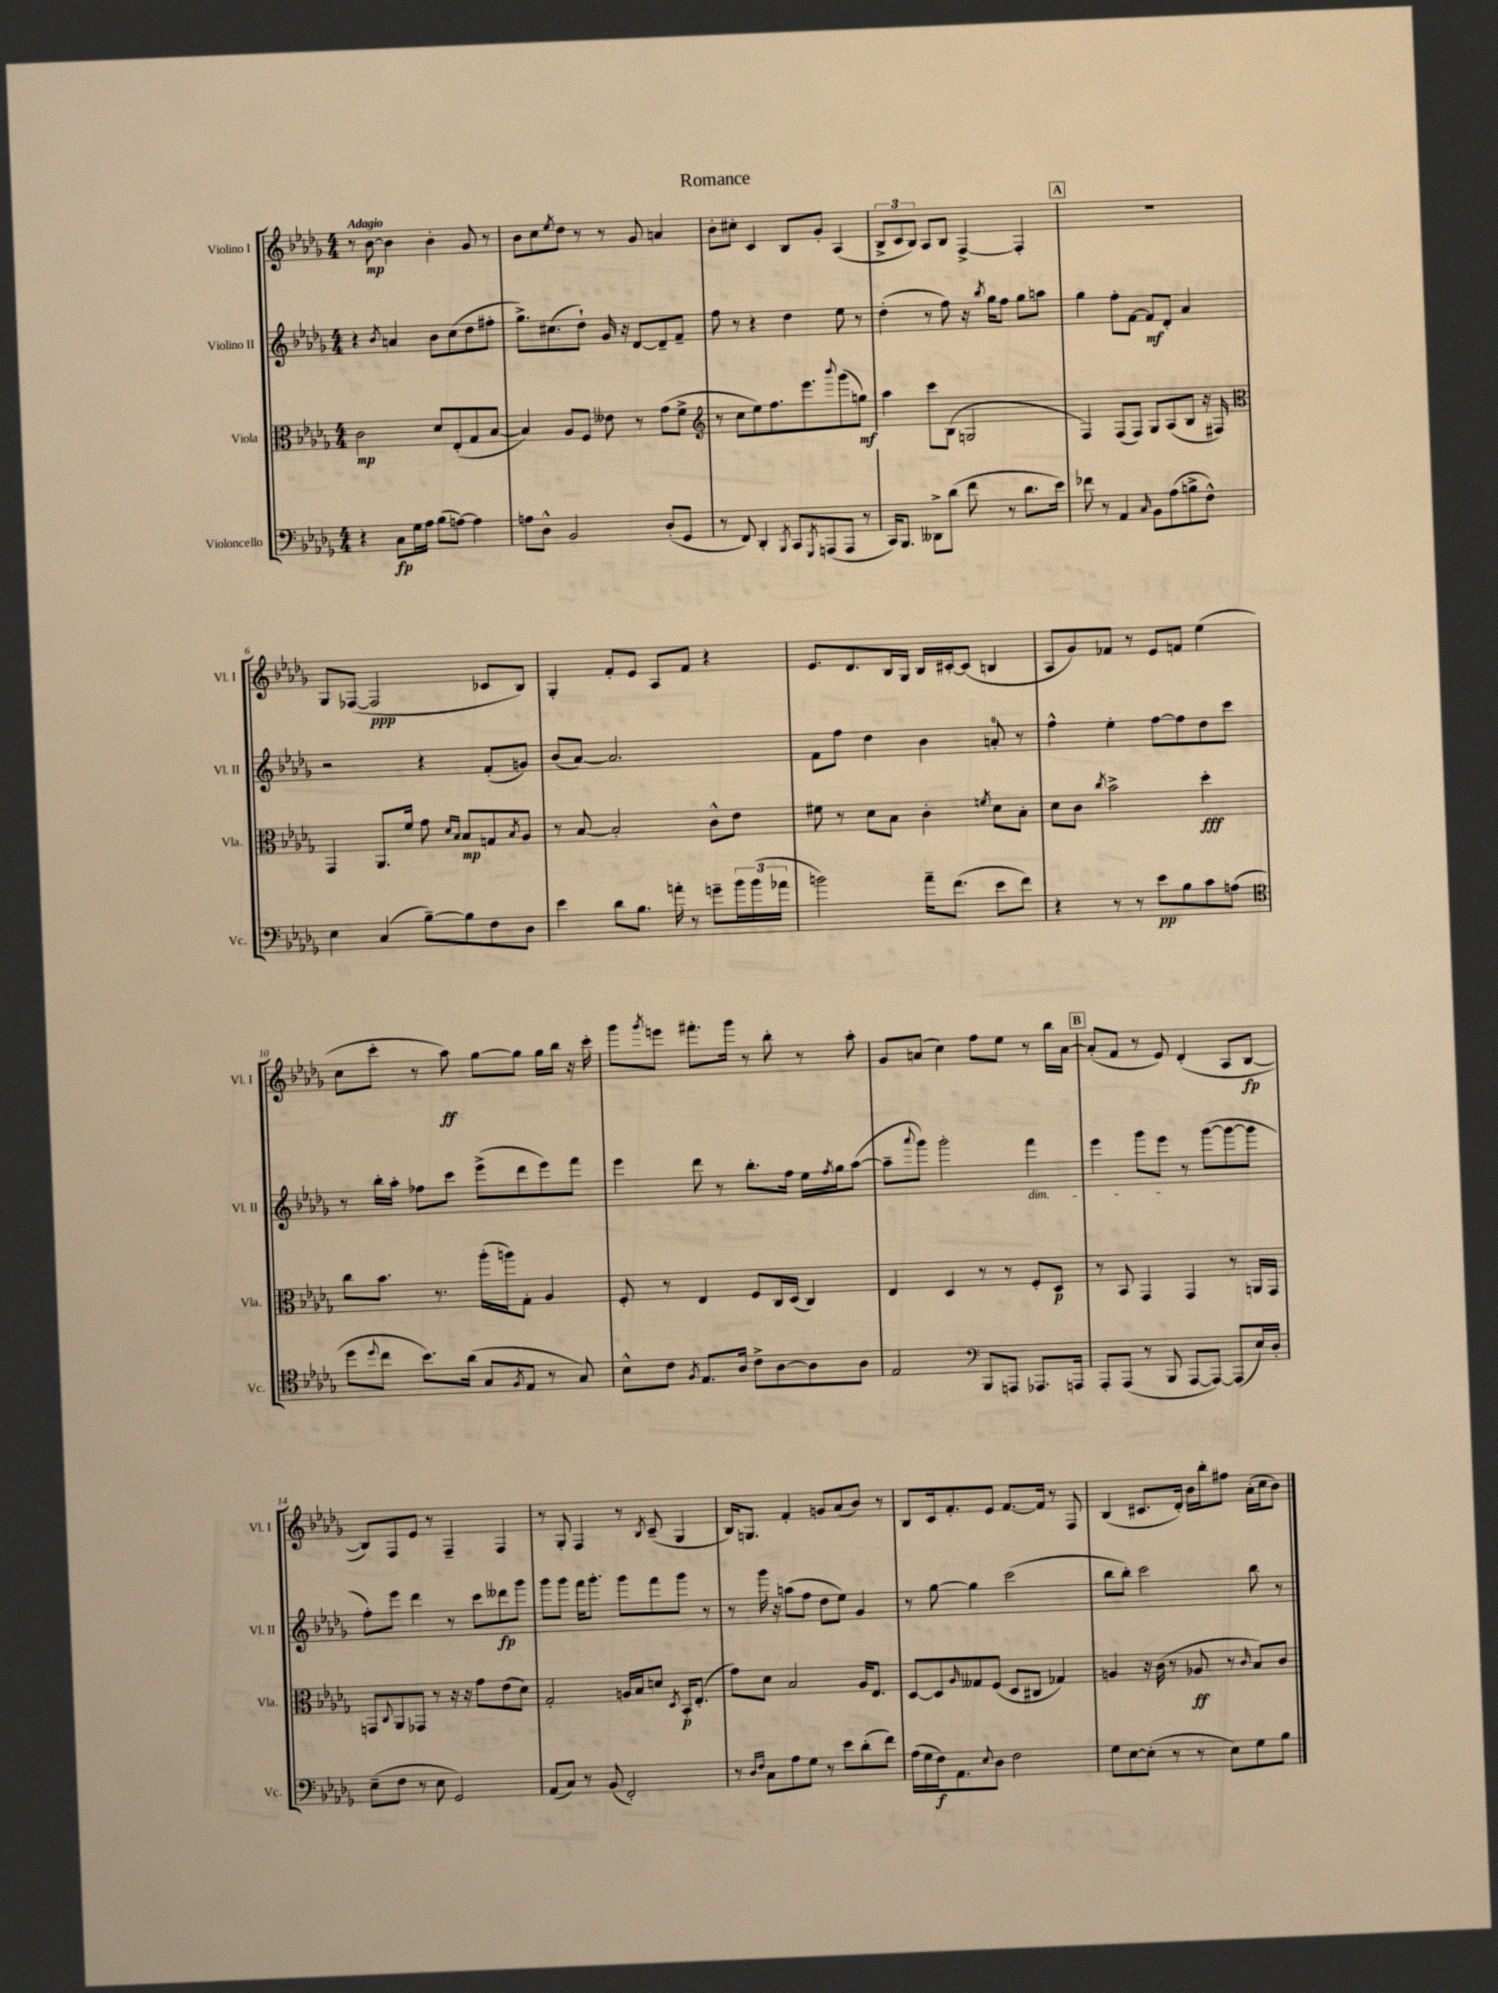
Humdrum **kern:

**kern	**kern	**kern	**kern
*staff4	*staff3	*staff2	*staff1
*clefF4	*clefC3	*clefG2	*clefG2
*k[b-e-a-d-g-]	*k[b-e-a-d-g-]	*k[b-e-a-d-g-]	*k[b-e-a-d-g-]
*M4/4	*M4/4	*M4/4	*M4/4
4r	2c	4r	8r
.	.	.	[8b-
.	.	8qb-	.
8C	.	4a	4b-]
16G-	.	.	.
16A-	.	.	.
(8B-	8d-	8b-	4b-'
[8A)	(8E-'	(8cc	.
4A]	8G-	8dd-	8g-
.	[8B-	8ff#'	8r
=	=	=	=
8A	4B-])	8.gg-^)	8b-
8D-^^	.	.	8cc
.	.	(8.cc#	.
.	.	.	8qee-
2BB-	8A-	.	8dd-
.	8F	8dd-`)	8r
.	8e--	16g-	8r
.	.	16r	.
.	8r	[8d-	8g-
(8D-'	(8g-	8d-~]	4a
8GG-	8f^	8f~	.
=	=	=	=
*	*clefG2	*	*
8r	8r	8ff	8b-'
8FF)	8cc	8r	8cc#'
4DD-'	8ee-)	4r	4c
.	8.ff	.	.
8qBBB-	.	.	.
8CC	.	4dd-	8B-
.	8.eee-	.	.
8qGGG-	.	.	.
(8AAA	.	.	8g-'
.	8qqbbb-	.	.
8AAA	(8ggg-	8ee-	(4A-
8r	8gg)	8r	.
=	=	=	=
16CC)	4aa-	(4dd-'	12B-^
8.BBB-	.	.	.
.	.	.	12c
.	.	.	12B-)
8DD--^	8ccc	8r	8A-
(8d-	(8B-	8ff)	8B-
8f	2G	16r	[4F^
.	.	8qbb-	.
.	.	16gg-	.
8r	.	8ff	.
8.d-	.	8gg-	4F']
.	.	8aa	.
16e-)	.	.	.
=	=	=	=
8f-	4F)	4gg-	1r
8r	.	.	.
4AA-	(8F	8ff'	.
.	8F)	[8f	.
16qqC	.	.	.
8BB-	8G-	8f]	.
(8A-	(8A-	8d-'	.
8B^	8B-	4a-	.
8F^^)	16r	.	.
.	16F#)	.	.
=	=	=	=
*	*clefC3	*	*
4E-	4GG-	2r	8G-
.	.	.	([8F-
(4C	8.AA-	.	2F-]
.	16f	.	.
[8B-~)	8g-	4r	.
.	16qqd-	.	.
.	16qqB-	.	.
8B-]	8B-	.	.
8F	8G	(8f'	8c-
.	8qB-	.	.
8D-	8A-	8g)	8B-)
=	=	=	=
4e-	8r	(8b-	4G-'
.	[8B-	[8a-)	.
8d-	2B-']	2.a-]	8f'
8.B-	.	.	8e-
.	.	.	8A-
16a'	.	.	.
8r	.	.	8f
8g~	8c^^	.	4r
24b-	8e-	.	.
(24b-	.	.	.
24a-	.	.	.
=	=	=	=
2b)	8f#	8f	8.e-
.	8r	8ff	.
.	.	.	8.d-
.	8d-	4dd-	.
.	8B-	.	16B-
.	.	.	16G-
16a-~	4c'	4b-	16B-
(8.f	.	.	[16c#'
.	.	.	(8c#]
.	8qf	.	.
8e-	8d-	8a'	4B
8f)	8B-'	8r	.
=	=	=	=
4r	8d-	4ff^^	8A-
.	8c	.	8g-)
.	8qcc	.	.
8r	2b-^	4ee-'	8f-
8r	.	.	8r
8e-	.	[8ff	8e-
8B-	.	8ff]	8f
8c	4dd-'	8dd-	(4ee-
(8A	.	8ccc	.
=	=	=	=
*clefC4	*	*	*
8dd-	8cc	8r	8cc
8qqdd-	.	.	.
8cc	8.b-	16bb-'	8ccc'
.	.	16aa-'	.
8.b-)	.	8ff-	8r
.	8.r	.	.
.	.	8ccc	8aa-)
(16a-	.	.	.
8G-	(16aa-'	(8eee-^	[8gg-
.	16aa)	.	.
8qF	.	.	.
8E-	8G-'	8ddd-	8gg-]
8r	4A-	8eee-)	16gg-
.	.	.	16bb-
8G-)	.	8fff	16r
.	.	.	16ccc'
=	=	=	=
8B-^^	8F'	4eee-	8ggg-
.	.	.	8qggg-
8c	8r	.	8eee
8qF	.	.	.
8.E-	4E-	8ddd-	8.fff#'
.	.	8r	.
16A-	.	.	16ggg-
8c^	8F	8.bb-'	8r
[8A-	16C	.	8bb-'
.	(16D-	16ff	.
8A-]	4C)	16ee-	8r
.	.	8qff	.
.	.	16gg-	.
8A-	.	([8aa-	8aa-'
=	=	=	=
2E-	4E-	8aa-~]	8g-
.	.	8qqaaa-	.
.	.	8ggg-)	(8a
.	4D-	2ggg-'	4cc)
*clefF4	*	*	*
8BBB-	8r	.	8ff
8AAA	8r	.	8ee-
8.AAA-	8F'	4fff	8r
.	8D-	.	16bb-
16AAA	.	.	[16a
=	=	=	=
8AAA-'	8r	4eee-	(8a']
(8AAA-	8BB-	.	8f
8r	4GG-	8ggg-	8r
8BBB-	.	8eee-	8e-)
[8AAA-	4GG-	8r	(4d-'
8AAA-_)	.	([8ggg-	.
(8AAA-]	8r	8ggg-_	8A-
16E-)	16AA	8ggg-]	[8B-
16D-'	16GG-	.	.
=	=	=	=
(8E-~	8GG	8ff')	8B-])
.	8qqC	.	.
8F	8AA-	8eee-	8F
8r	8GG-	4ddd-	8e-
8E-	8r	.	8r
2GG-)	16r	8r	4F~
.	16r	.	.
.	8g-	8ccc	.
.	(8e-	8ddd--	4F
.	8d-)	8ggg-	.
=	=	=	=
(8AA-	2G-'	8ggg-	8r
8C)	.	8ggg-	8G-'
8r	.	16fff	4F
.	.	8.ggg-'	.
(8BB-	.	.	.
2FF')	16A	8ggg-	8r
.	16B-	.	.
.	.	.	8qB-
.	8d	8fff	(8c~
.	8qD-	.	.
.	16BB-'	8ggg-	4G-
.	(8.E-'	.	.
.	.	8r	.
=	=	=	=
8r	8g-)	8r	16B-)
.	.	.	8.G
16qqD-	.	.	.
16qqF	.	.	.
8C	8d-	16ggg-	.
.	.	16r	.
8A-	2B-	(8aa	4f'
8G-	.	8ff	.
8r	.	8dd-	8g
8e-	.	8ee-)	(8a-
(8d-'	16A-	4g-	8b-)
.	8.E-	.	.
8f)	.	.	8r
=	=	=	=
(16A-	[8D-	8r	8B-
16G-	.	.	.
16F)	8D-]	[8gg-	16c
8.AA-	.	.	8.f'
.	16qqA-	.	.
.	8G--	4gg-]	.
8qqE-	.	.	.
8D-	(8F	.	8e-
2F	8D-	(2ccc	[8.f
.	8C#	.	.
.	.	.	16f]
.	4G-)	.	8r
.	.	.	8F
=	=	=	=
8G-	4A	8bb-	(4B-
[8E-	.	8bb-')	.
(8E-']	16r	2ccc	8.c#
.	(16c	.	.
8r	8r	.	.
.	.	.	16d-')
8r	8A-	.	16b-
.	.	.	16bb-'
8E-)	8r	.	8ff#
.	16qqc	.	.
8G-	8B-)	8bb-	(16a-'
.	.	.	16cc
8B-	8c	8r	8b-)
==	==	==	==
*-	*-	*-	*-
